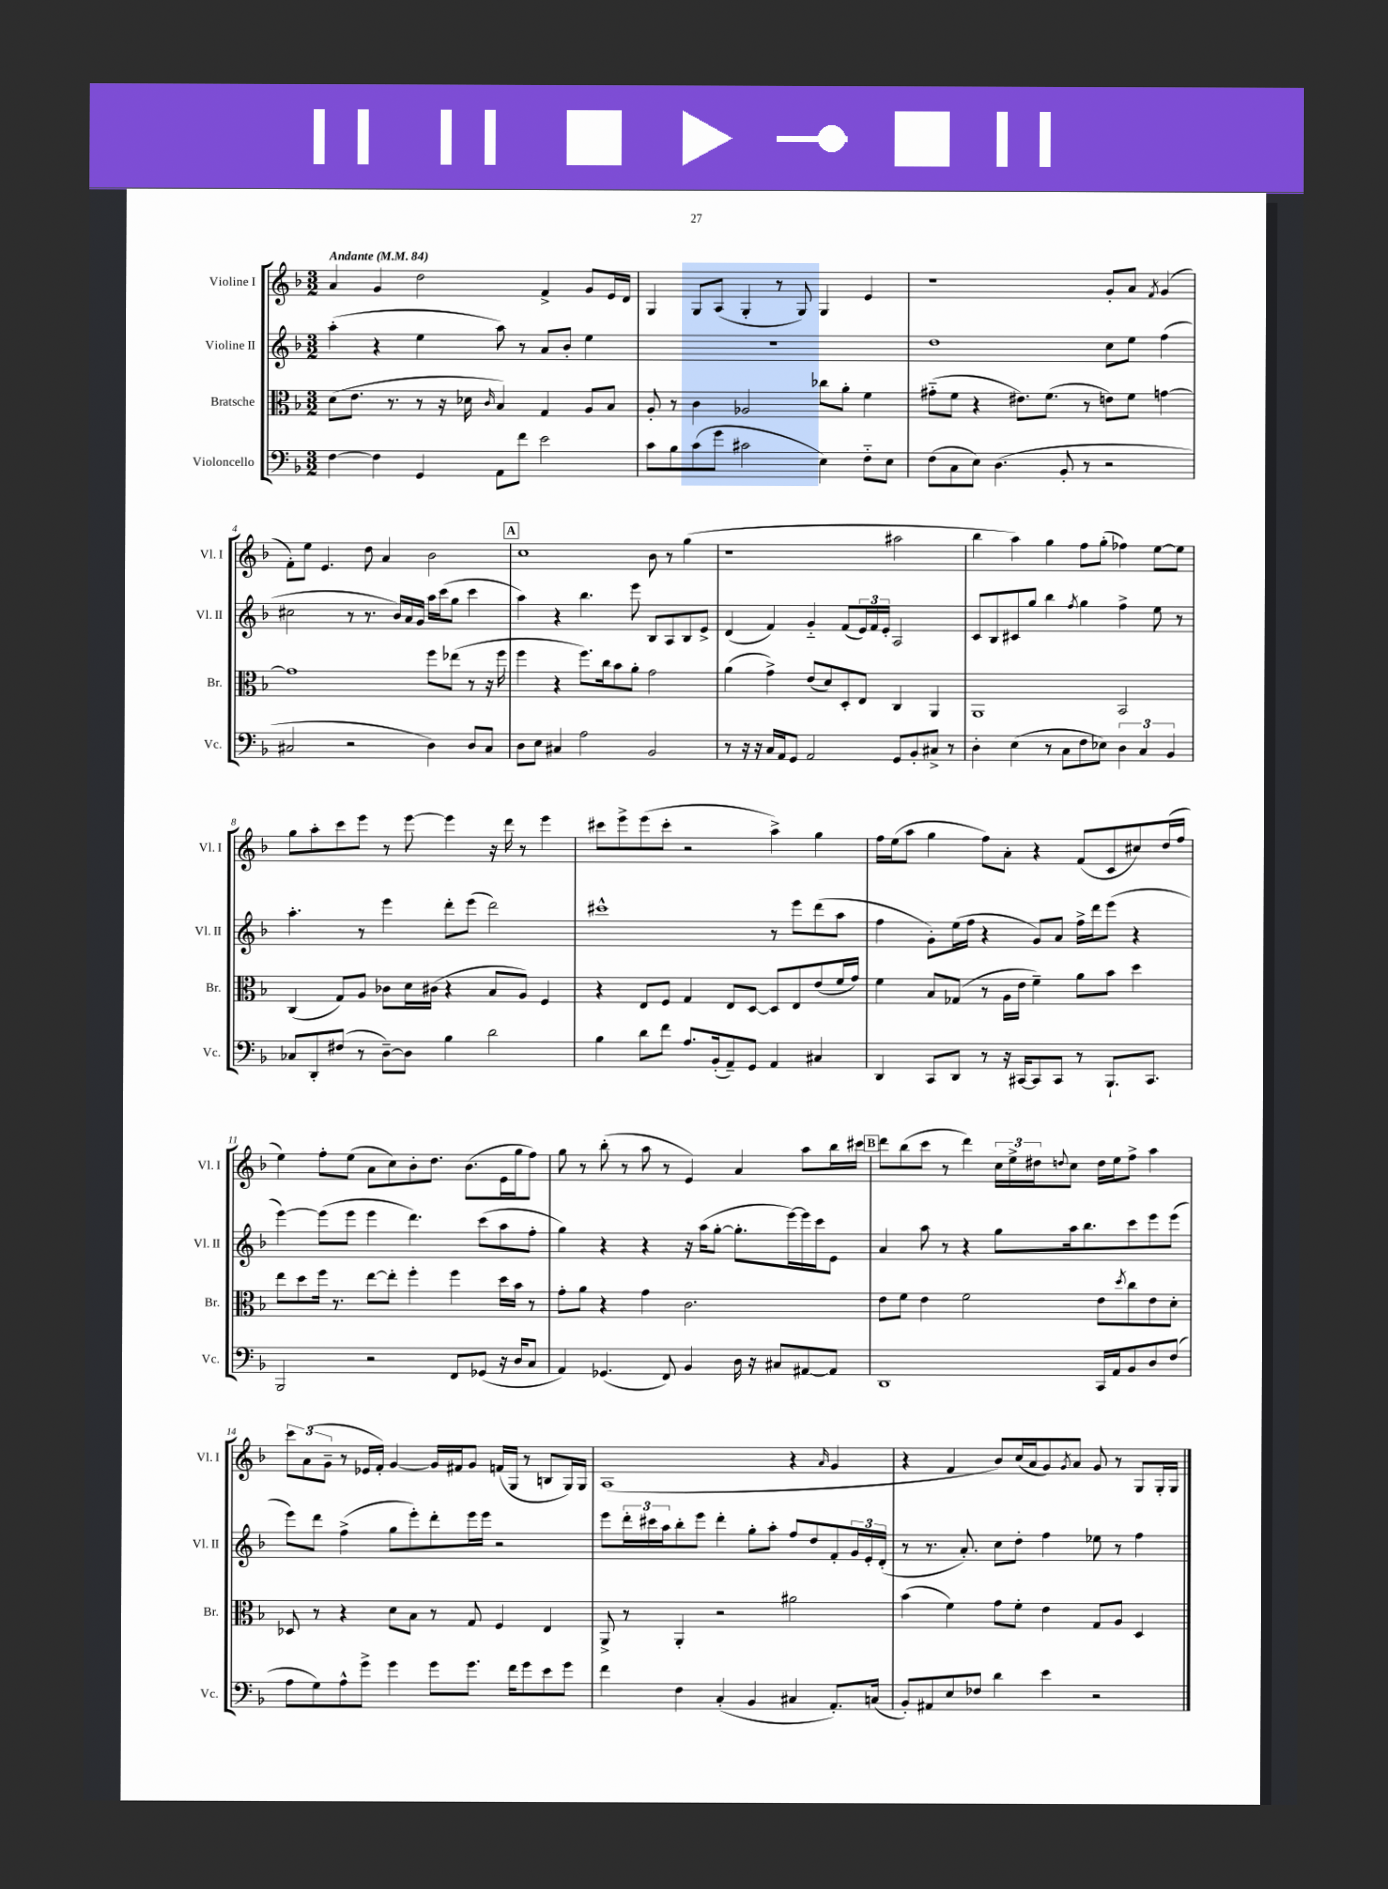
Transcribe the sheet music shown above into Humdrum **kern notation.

**kern	**kern	**kern	**kern
*staff4	*staff3	*staff2	*staff1
*clefF4	*clefC3	*clefG2	*clefG2
*k[b-]	*k[b-]	*k[b-]	*k[b-]
*M3/2	*M3/2	*M3/2	*M3/2
*MM84	*MM84	*MM84	*MM84
[4F	(8d	(4aa'	4a
.	8.e	.	.
4F]	.	4r	4g
.	8.r	.	.
4GG	8r	4ee	2dd
.	16r	.	.
.	16d-	.	.
.	16qqc	.	.
8AA	4B-)	8aa)	.
8f	.	8r	.
2e	4G	8a	4f^
.	.	8b-'	.
.	8A	4ee	8g
.	8B-	.	16e
.	.	.	16d
=	=	=	=
8c	8A'	1.r	4G
8B-	8r	.	.
(8c	4c	.	8G
8g	.	.	(8A
2c#	2A-	.	4G'
.	.	.	8r
.	.	.	8G)
4E)	8cc-	.	4G
.	8a'	.	.
8F'~	4f	.	4e
8E	.	.	.
=	=	=	=
(8F	(8g#'~	1dd	1r
8C	8f	.	.
8E)	4r	.	.
(4.D	.	.	.
.	8.e#)	.	.
.	(8.f	.	.
8BB-'	.	.	.
8r	8r	.	.
2r	8e)	8cc	8g'
.	8f	8ee	8a
.	.	.	8qf
.	[4g	(4ff	(4g
=	=	=	=
2C#	1g]	2cc#	8f')
.	.	.	8ee
.	.	.	4.e
2r	.	8r	.
.	.	8.r	8dd
.	.	.	4a
.	.	16b-)	.
.	.	16a	.
.	.	16g	.
4D)	8ff	16aa	2b-
.	.	(16ccc	.
.	(8ee-	8gg	.
8D	8r	4ccc	.
8C#	16r	.	.
.	16ff	.	.
=	=	=	=
8D	4ff	4aa)	1cc
8E	.	.	.
4C#	4r	4r	.
2A	8.ff)	4.bb-	.
.	16cc	.	.
.	8b-	.	.
.	8a'	8eee	.
2BB-	2g	8B-	8b-
.	.	8A	8r
.	.	8B-	(4gg
.	.	8e^	.
=	=	=	=
8r	(4a	(4d	1r
16r	.	.	.
16r	.	.	.
16C	4g^)	4f)	.
16AA	.	.	.
8GG	.	.	.
2AA	(8e	4g'~	.
.	8d)	.	.
.	8D'	(8f	.
.	8E	24e)	.
.	.	24f	.
.	.	24e'	.
8GG	4C	2A	2aa#
8BB-'	.	.	.
8C#^	4AA	.	.
8r	.	.	.
=	=	=	=
4D'	1AA	8c	4bb-
.	.	8B-	.
(4E	.	8c#	4aa)
.	.	8gg	.
8r	.	4bb-	4gg
8C	.	.	.
.	.	8qff	.
8F	.	4gg	8ff
8E-)	.	.	(8gg'
6D	2BB-	4ff^	4ff-)
6C	.	.	.
.	.	8ee	[8ee
6BB-	.	.	.
.	.	8r	8ee]
=	=	=	=
8C-	(4C	4.aa'	8gg
8DD'	.	.	8aa'
(8F#	8G)	.	8ccc
8r	8A	8r	8eee
[8D~)	8c-	4eee	8r
8D]	16d	.	[8eee
.	(16c#	.	.
4B-	4r	8ddd'	4eee]
.	.	(8eee	.
2d	8B-	2ddd)	16r
.	.	.	16ddd
.	8A)	.	8r
.	4F	.	4eee
=	=	=	=
4B-	4r	1ccc#^^	8ccc#
.	.	.	8eee^
8d	8E	.	(8eee
8f	8F	.	8ccc#'
8.A	4G	.	2r
(16BB-'	.	.	.
8AA~)	8E	.	.
8GG	[8D	.	.
4AA	8D]	8r	4aa^)
.	8E	8eee	.
4C#	(8e	(8ddd	4gg
.	16f	8aa	.
.	16g)	.	.
=	=	=	=
4DD	4f	4ff	16ff
.	.	.	(16ee
.	.	.	8aa
8CC	8B-	8g')	4gg
8DD	(8G-	(16ee	.
.	.	16ff	.
8r	8r	4r	8ff)
16r	16A	.	8a'
[16CC#	16e	.	.
8CC#]	4f~)	8g)	4r
8CC#	.	8a	.
8r	8a	16ff^	(8f
.	.	16ddd	.
8.BBB-`	8b-	(8eee	8c
.	4dd	4r	8cc#)
8.CC#	.	.	.
.	.	.	(16dd
.	.	.	16ff
=	=	=	=
2BBB-	8ee	[4eee)	4ee)
.	8dd	.	.
.	16ff	(8eee]	8ff'
.	8.r	.	.
.	.	8eee	(8ee
2r	[8ee	4eee	8a
.	8ee']	.	8cc)
.	4ff'	4.ddd)	8b-'
.	.	.	8.dd
8FF	4ff	.	.
.	.	.	(8.b-
(8GG-	.	(8ccc	.
16r	16dd	8aa	16e
16D	16b-	.	16gg
8C	8r	8ff'	8ff)
=	=	=	=
4AA)	8g'	4gg)	8gg
.	8a	.	8r
(4.GG-	4r	4r	(8bb-'
.	.	.	8r
.	4g	4r	8aa
8FF)	.	.	8r
4BB-	2.c	16r	4e)
.	.	(16aa	.
.	.	[8gg'	.
16D	.	8.gg']	4a
16r	.	.	.
8C#	.	.	.
.	.	[16eee)	.
[8AA#	.	16eee]	8aa
.	.	16ccc	.
8AA#]	.	8e	16bb-
.	.	.	16ccc#
=	=	=	=
1DD	8e	4a	8ddd
.	8f	.	(8bb-
.	4e	8aa	8ccc
.	.	8r	8r
.	2f	4r	4ddd)
.	.	8gg	24cc
.	.	.	24ee^
.	.	.	24dd#
.	.	.	8qqdd
.	.	16aa	8cc
.	.	8.bb-	.
16CC	8e	.	16dd
16AA	.	.	16ee
.	8qdd	.	.
8BB-	8cc	8ccc	8ff^
8D	8e	8eee	4aa
(8F	8d'	(8eee	.
=	=	=	=
8A	8D-	8eee)	12ccc
.	.	.	(12a
8G)	8r	8ddd	.
.	.	.	12g~
8A^^	4r	(4ff^	8r
8g^	.	.	16e-
.	.	.	16f')
4g	8d	8gg	[4g
.	8B-	8eee')	.
8g	8r	8ddd'	16g]
.	.	.	16f#
8.g	8G	16eee	8g
.	.	16eee	.
.	4F	2r	(16f
16f	.	.	16G
8g	.	.	8r
8e	4E	.	8B
8g	.	.	16G)
.	.	.	16G
=	=	=	=
4f	8AA^	8eee	(1A
.	8r	24ddd'	.
.	.	24ccc#	.
.	.	24aa	.
4F	4AA'	8bb-'	.
.	.	8eee	.
(4C'	2r	4ddd'	.
4BB-	.	8gg'	.
.	.	8aa'	.
4C#	2a#	8ff	4r
.	.	8dd	.
.	.	.	16qqa
8.AA')	.	8f'	4g
.	.	24g	.
.	.	24e'	.
(16C	.	.	.
.	.	(24d'	.
=	=	=	=
8BB-')	(4b-	8r	4r
8AA#	.	8.r	.
8E	4f)	.	4f
.	.	8.a')	.
8F-	.	.	.
4d	8g	8cc	8b-)
.	8f'	8dd'	(16cc
.	.	.	16a
4e	4e	4ff	8g)
.	.	.	8qg
.	.	.	8a
2r	8G	8ee-	8g
.	8A	8r	8r
.	4D	4ff	8G
.	.	.	16G'
.	.	.	16G
==	==	==	==
*-	*-	*-	*-
